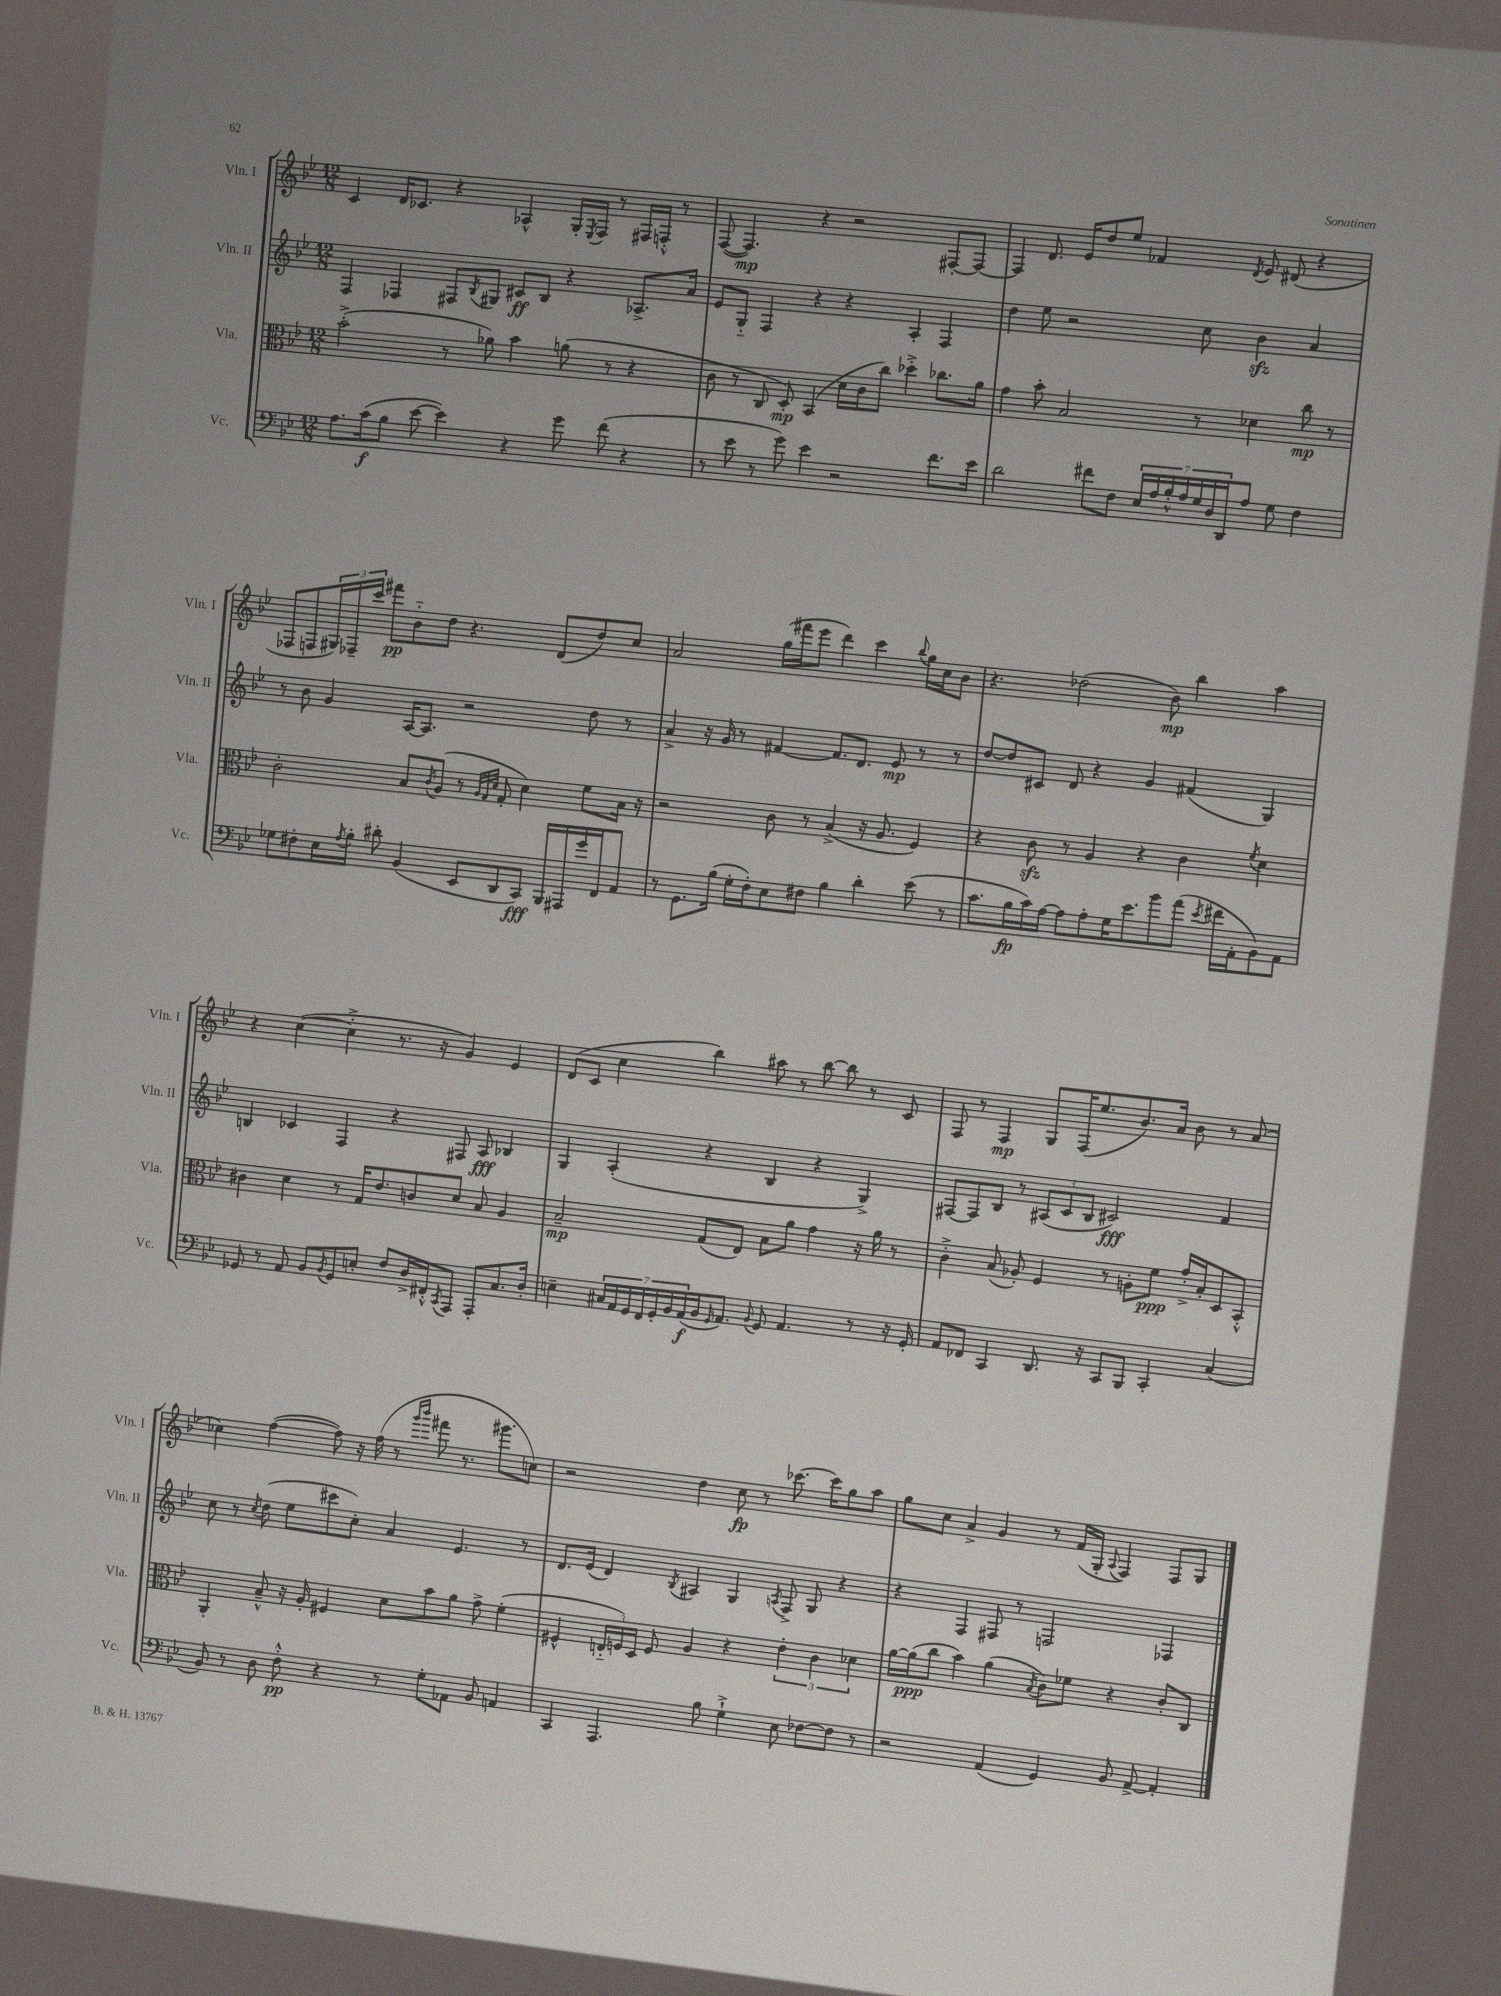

**kern	**kern	**kern	**kern
*staff4	*staff3	*staff2	*staff1
*clefF4	*clefC3	*clefG2	*clefG2
*k[b-e-]	*k[b-e-]	*k[b-e-]	*k[b-e-]
*M12/8	*M12/8	*M12/8	*M12/8
8.A	(2b-'^	4F	4c
(16c	.	.	.
8B-	.	4F-	16d
.	.	.	8.c-
[8e-	.	.	.
4e-])	8r	8F#	4r
.	.	8qB-	.
.	8a-)	8G#	.
4r	4b-	8c#	4A-^^
.	.	8B-	.
8g	(8a	4r	16G'
.	.	.	8qE-
.	.	.	16F
(8f	8r	.	8r
4r	4r	8.A-^	16F#
.	.	.	16F'^^
.	.	.	8r
.	.	16a	.
=	=	=	=
8r	8c	8e-	([8F
8e-	8r	8G'~	4.F])
8r	8C	4F	.
8g)	8D')	.	.
4e-	(4BB-	4r	4r
2r	16d	4r	2r
.	16c	.	.
.	8cc)	.	.
.	4dd-'^	4A'	.
8.f	8.cc-	4F	[8F#'
.	.	.	8F#_
16e-	16a	.	.
=	=	=	=
2d	4g	4dd	4F#]
.	8b-'	8ee-	8.d
.	2B-	2r	.
.	.	.	16e-
8f#	.	.	8dd
8F	.	.	8ee-
28E-	.	.	4f-
28A	.	.	.
28B-'^^	.	.	.
28A	.	.	.
.	8r	8cc	.
28G	.	.	.
28D	.	.	.
28DD	.	.	.
.	.	.	8qd
8A	4d-	4b-	8e-
8G	.	.	(8d#
4F	8cc	4a	4r
.	8r	.	.
=	=	=	=
8G-	2c'	8r	8F-
8F#'	.	8b-	8F
16E-	.	4g	24G#)
.	.	.	24F-~
8qA	.	.	.
16B-'	.	.	.
.	.	.	24ccc
8d#'	.	.	8fff#
(4BB-	8B-	[16A	8b-'~
.	.	8.A]	.
.	8qc	.	.
.	(8A	.	8dd
8EE-	8r	2r	4.r
.	32qqA	.	.
.	32qqG	.	.
.	32qqd	.	.
8DD	8G'	.	.
8CC)	4d)	.	.
16BBB-	.	.	(8d
16AAA#	.	.	.
16g	8f	8dd	8dd)
16FF	.	.	.
8AA	16B-	8r	8cc
.	16r	.	.
=	=	=	=
8r	2r	4a^	2a
8.GG	.	.	.
.	.	16r	.
(16B-	.	16g	.
16G'	.	8r	.
16F')	.	.	.
8E-	8c	[4f#	(16gg
.	.	.	16fff#
8F#	8r	.	8eee-
4B-	(4B-^	8.f#]	4ddd)
.	.	8.d	.
4d'	16r	.	4ccc
.	8.A	.	.
.	.	8e-	.
.	.	.	8qqbb-
(8e-	4F)	8r	16gg
.	.	.	16cc
8r	.	8r	8b-
=	=	=	=
8.c	4r	[8dd	4.r
.	.	8dd]	.
16B-	.	.	.
16c)	8c	8c#	.
[16A	.	.	.
8A]	8r	8d	(2dd-
8A'	4A	4r	.
16G	.	.	.
8.e-	.	.	.
.	4r	4g	.
8b-	.	.	8b-)
(8a	4c	(4f#	4bb-
8qe-	.	.	.
16f#	.	.	.
16AA'	.	.	.
.	8qf	.	.
8BB-)	4d	4G)	4aa
8AA	.	.	.
=	=	=	=
8GG-	4c#	4B	4r
8r	.	.	.
8AA	4d	4c-	([4cc
8BB-	.	.	.
8qBB-	.	.	.
8GG-	8r	4F	4cc'^]
8E'	16G	.	.
.	8.e-	.	.
8F	.	4r	8.r
16D^	8c	.	.
16FF#'^^	.	.	16r
8qCC	.	.	.
8AAA	8d	8F#	4g)
8AAA'	8B-	8A	.
8.C	4A	4B-	4e-
16D'	.	.	.
=	=	=	=
4E~	2B-~	4G	(8d
.	.	.	8c
28C#	.	(4A'	4cc
28AA	.	.	.
28GG	.	.	.
28FF	.	.	.
28GG'	.	.	.
28BB-	.	.	.
(28AA	.	.	.
16BB-	(8G	4r	4bb-)
16qqGG	.	.	.
8.AA)	.	.	.
.	8E-)	.	.
8qqBB-	.	.	.
8GG	8B-	4B-	8aa#
4.AA	8a	.	8r
.	4g	4r	[8bb-
.	.	.	8bb-]
8r	16r	4G^)	8r
.	16a	.	.
16r	8r	.	8c
16GG'	.	.	.
=	=	=	=
8AA	4c'^	[8F#	8F
8FF-	.	8F#]	8r
4CC	(8B-	8B-	4F
.	8A-')	8r	.
8.DD	4F	(12A#	8G
.	.	12c	.
.	.	.	(16F
.	.	12B-	.
16r	.	.	8.ee-
8CC	8r	2c#)	.
8BBB-	8A'	.	8.b-)
4CC'	8f	.	.
.	.	.	16a
.	16g'^	.	8b-
.	16B-'	.	.
(4C	8D	4f	8r
.	8BB-'^^	.	(8a
=	=	=	=
8BB-)	4AA'	8cc	4cc-)
8r	.	8r	.
.	.	8qcc	.
8D	8B-~^^	(8dd	([4ff
8F'^^	16r	8ee-	.
.	16A'	.	.
4r	4F#	8ccc#	8ff])
.	.	8cc')	16r
.	.	.	(16ff
8r	8d	4a	8r
.	.	.	16qqggg
.	.	.	16qqbbb-
8G'	8b-	.	8fff#
8AA-	8a	4.e-	8.r
8BB-	8g^	.	.
.	.	.	8.ggg#
4AA	(4f'	.	.
.	.	8r	8cc)
=	=	=	=
4CC	4F#^^	8.d	2r
.	.	(16e-	.
4.AAA	24E'~	4d)	.
.	24F)	.	.
.	24D	.	.
.	8F	.	.
.	.	8qB-	.
.	4A	4A#	4dd
8B-	.	.	.
4G`^	4r	4G	8cc
.	.	.	8r
.	.	8qA	.
8E-	6e-'	8F^	[8.ccc-
[8F-	.	8G	.
.	6c	.	.
.	.	.	16ccc-]
8F-]	.	4r	8gg
.	6d-	.	.
8r	.	.	8aa
=	=	=	=
2r	[16a	4r	8gg
.	(16a]	.	.
.	8cc	.	8cc
.	4b-)	4F	4a^
(4AA	(4a	8F#	4g
.	.	8r	.
.	8qB-	.	.
4GG)	8c)	2F	8r
.	8f-	.	(16f
.	.	.	16G'
.	.	.	8qqA
8BB-	4r	.	4F)
[8AA^	.	.	.
4AA']	8c'	4F-	8F
.	8C	.	8G
==	==	==	==
*-	*-	*-	*-
